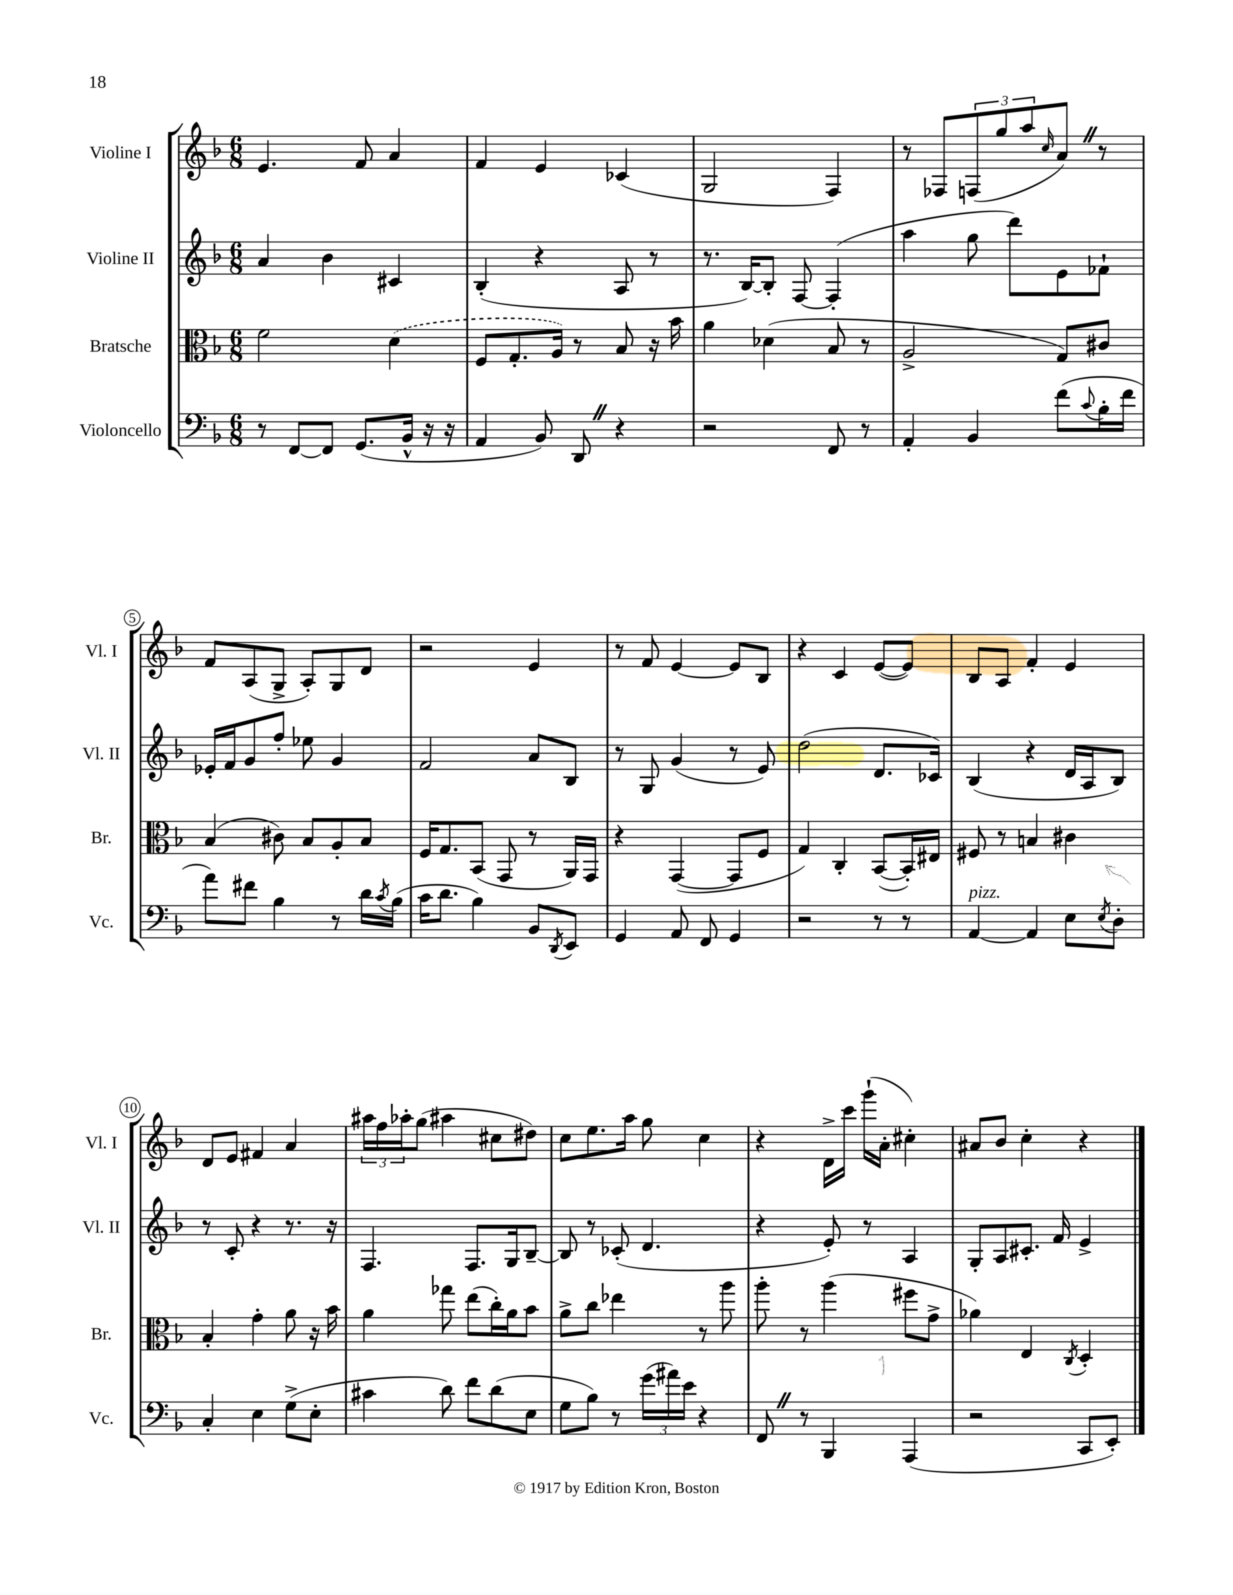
<<
\new StaffGroup <<
\new Staff = "s0" \with { instrumentName = "Violine I" shortInstrumentName = "Vl. I" } {
    \clef treble \key f \major \numericTimeSignature \time 6/8
    e'4. f'8 a'4 |
    f'4 e'4 ces'4( |
    g2 f4) |
    r8 fes8 \tuplet 3/2 { f8( g''8 a''8 } \grace { c''16 } a'8) \once \override BreathingSign.text = \markup { \musicglyph "scripts.caesura.straight" } \breathe r8 |
    f'8 a8( g8-> a8-.) g8 d'8 |
    r2 e'4 |
    r8 f'8 e'4~ e'8 bes8 |
    r4 c'4 e'8~( e'8) |
    bes8 a8 f'4-. e'4 |
    d'8 e'8 fis'4 a'4 |
    \tuplet 3/2 { ais''16 f''16 aes''16-. } g''8( ais''4 cis''8 dis''8) |
    c''8 e''8. a''16 g''8 c''4 |
    r4 d'16-> c'''16 g'''16-!( a'16-. cis''4-.) |
    ais'8 bes'8 c''4-. r4 \bar "|." |
}
\new Staff = "s1" \with { instrumentName = "Violine II" shortInstrumentName = "Vl. II" } {
    \clef treble \key f \major \numericTimeSignature \time 6/8
    a'4 bes'4 cis'4 |
    bes4-.( r4 a8 r8 |
    r8. bes16~) bes8-. f8~ f4-.( |
    a''4 g''8 d'''8) e'8 fes'8-! |
    ees'16-. f'16 g'8 f''8-. ees''8 g'4 |
    f'2 a'8 bes8 |
    r8 g8 g'4( r8 e'8) |
    d''2( d'8. ces'16) |
    bes4( r4 d'16 a16 bes8) |
    r8 c'8-. r4 r8. r16 |
    f4. f8. g16 bes8~-- |
    bes8 r8 ces'8-.( d'4. |
    r4 e'8-.) r8 a4 |
    g8-. a8 cis'8.-. f'16 e'4-> \bar "|." |
}
\new Staff = "s2" \with { instrumentName = "Bratsche" shortInstrumentName = "Br." } {
    \clef alto \key f \major \numericTimeSignature \time 6/8
    f'2 \once \slurDashed d'4( |
    f8 g8.-. a16) r8 bes8 r16 bes'16 |
    a'4 des'4( bes8 r8 |
    a2-> g8) cis'8 |
    bes4( cis'8) bes8 a8-. bes8 |
    f16 g8. bes,8( g,8 r8 a,16) g,16 |
    r4 g,4~( g,8 f8 |
    g4) c4-. bes,8~( bes,16-.) eis16 |
    fis8 r8 b4 cis'4 |
    bes4-. g'4-. a'8 r16 bes'16 |
    a'4 ges''8 e''8( c''16-.) a'16 bes'8 |
    a'8-> c''8 ees''4 r8 a''8 |
    a''8-. r8 a''4( fis''8 g'8-> |
    aes'4) e4 \acciaccatura { c8 } d4-. \bar "|." |
}
\new Staff = "s3" \with { instrumentName = "Violoncello" shortInstrumentName = "Vc." } {
    \clef bass \key f \major \numericTimeSignature \time 6/8
    r8 f,8~ f,8 g,8.( bes,16-^ r16 r16 |
    a,4 bes,8) d,8 \once \override BreathingSign.text = \markup { \musicglyph "scripts.caesura.straight" } \breathe r4 |
    r2 f,8 r8 |
    a,4-. bes,4 f'8( \appoggiatura { c'8 } bes16-. f'16 |
    a'8) fis'8 bes4 r8 d'16 \acciaccatura { c'8 } bes16( |
    c'16 d'8. bes4) bes,8 \acciaccatura { d,8 } e,8 |
    g,4 a,8 f,8 g,4 |
    r2 r8 r8 |
    a,4~^\markup { \italic "pizz." } a,4 e8 \acciaccatura { e8 } d8-. |
    c4-. e4 g8->( e8-. |
    cis'4 d'8) f'8 d'8( e8 |
    g8 bes8) r8 \tuplet 3/2 { g'16( ais'16) e'16 } r4 |
    f,8 \once \override BreathingSign.text = \markup { \musicglyph "scripts.caesura.straight" } \breathe r8 bes,,4 a,,4( |
    r2 c,8 e,8-.) \bar "|." |
}
>>
>>
\layout { \context { \Score \override BarNumber.stencil = #(make-stencil-circler 0.1 0.3 ly:text-interface::print) } }
